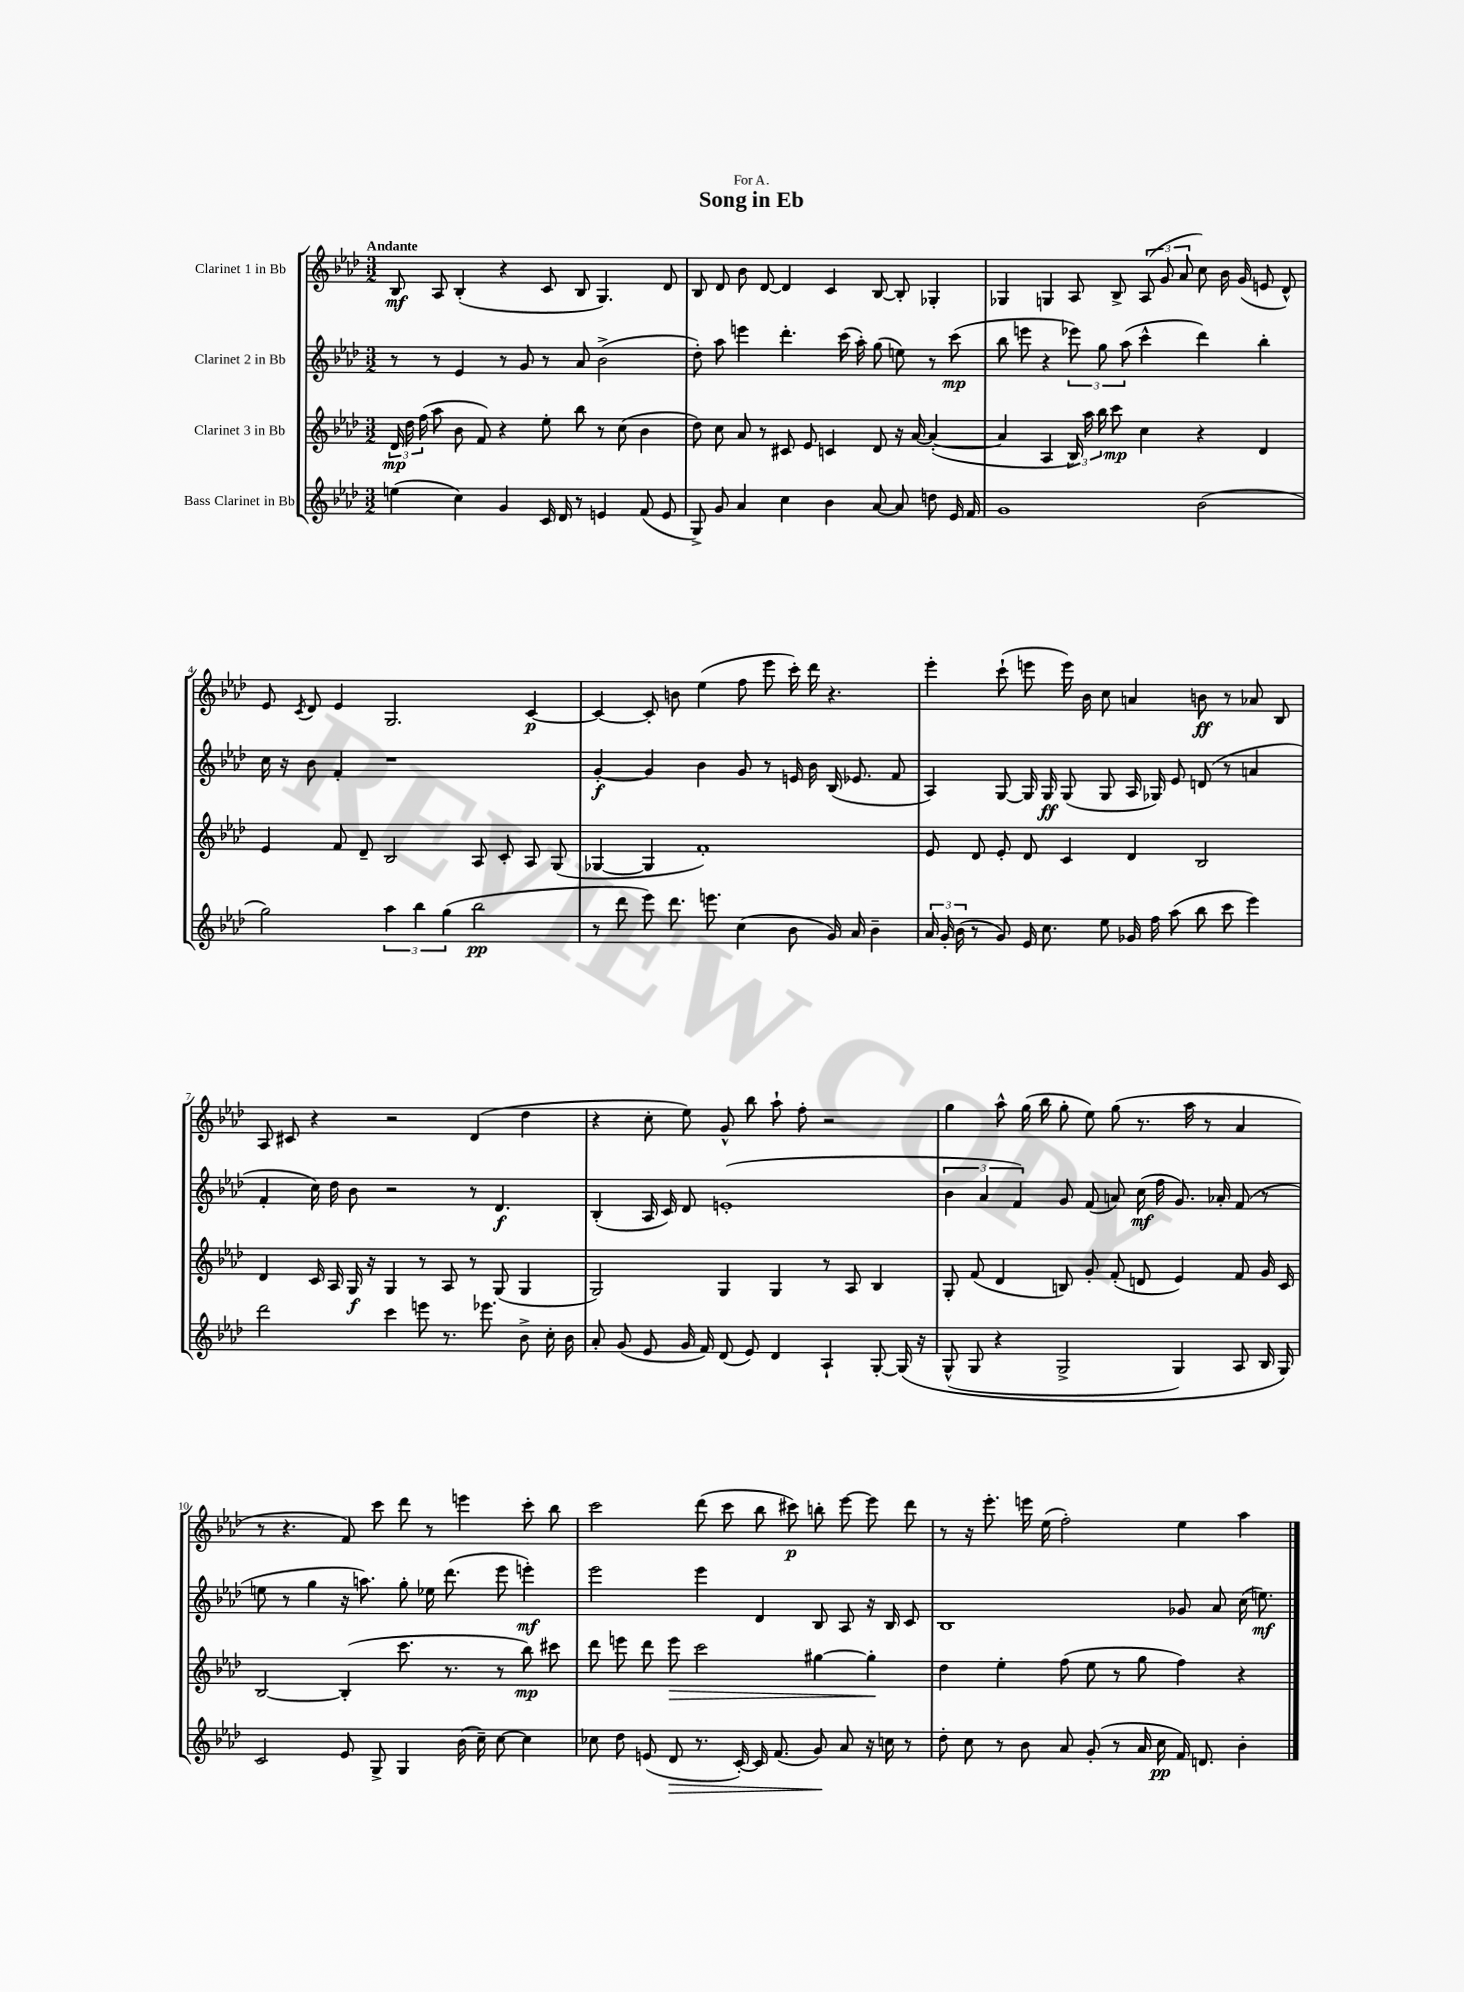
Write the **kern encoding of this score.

**kern	**kern	**kern	**kern
*staff4	*staff3	*staff2	*staff1
*clefG2	*clefG2	*clefG2	*clefG2
*k[b-e-a-d-]	*k[b-e-a-d-]	*k[b-e-a-d-]	*k[b-e-a-d-]
*M3/2	*M3/2	*M3/2	*M3/2
(4ee	24d-	8r	8B-
.	24dd-	.	.
.	(24ff	.	.
.	8aa-	8r	8A-
4cc)	8b-	4e-	(4B-'
.	8f)	.	.
4g	4r	8r	4r
.	.	8g	.
16c	8ee-'	8r	8c
16d-	.	.	.
8r	8bb-	8a-	8B-
4e	8r	(2b-^	4.G)
.	(8cc	.	.
(8f	4b-	.	.
8e	.	.	8d-
=	=	=	=
8G^)	8dd-)	8dd-')	8B-
8g	8cc	8aa-	8d-
4a-	8a-	4eee	8b-
.	8r	.	[8d-
4cc	8c#	4.ddd-'	4d-]
.	8e-	.	.
4b-	4c	.	4c
.	.	(16ccc	.
.	.	16aa-')	.
[8a-	8d-	(8gg	[8B-
8a-]	16r	8ee)	8B-']
.	[16a-	.	.
8dd	(4a-'_	8r	4G-'
16e-	.	(8ccc	.
16f	.	.	.
=	=	=	=
1g	4a-]	8bb-	4G-
.	.	8eee	.
.	4A-	4r	4G
.	24B-)	12eee-)	8A-
.	24aa-	.	.
.	24bb-	12gg	.
.	8ccc	.	8B-^
.	.	(12aa-	.
.	4cc	4ccc^^	(12A-
.	.	.	12g
.	.	.	12a-
(2b-	4r	4ddd-)	8cc)
.	.	.	16b-
.	.	.	(16g
.	4d-	4bb-'	8e
.	.	.	8d-^^)
=	=	=	=
2gg)	4e-	16cc	8e-
.	.	16r	.
.	.	.	8qc
.	.	8b-	8d-
.	8f	4f'	4e-
.	8d-~	.	.
6aa-	2B-	1r	2.G
6bb-	.	.	.
(6gg	.	.	.
2bb-	8A-	.	.
.	8c'	.	.
.	8A-	.	[4c
.	(8G	.	.
=	=	=	=
8r	[4G-	[4g'	4c_
8ddd-	.	.	.
8eee-)	4G-]	4g]	8c']
8.ddd-	.	.	8b
.	1f')	4b-	(4ee-
8.eee	.	.	.
(4cc	.	8g	8ff
.	.	8r	8eee-
8b-	.	16e	16ccc')
.	.	16b-	16ddd-
16g)	.	(16B-	4.r
16a-	.	8.e-	.
4b-~	.	.	.
.	.	8f	.
=	=	=	=
24a-	8e-	4A-)	4eee-'
24g'	.	.	.
(24b-	.	.	.
8r	8d-	.	.
8g)	8e-'	[8G	(8ccc`
16e-	8d-	16G]	8eee
8.cc	.	16G	.
.	4c	(8G	16eee)
.	.	.	16b-
8ee-	.	8G	8cc
16g-	4d-	16A-	4a
16ff	.	16G-)	.
(8aa-	.	8e-	.
8bb-	2B-	(8d	8b
8ccc	.	8r	8r
4eee-)	.	4a	8a-
.	.	.	8B-
=	=	=	=
2ddd-	4d-	4f'	8A-
.	.	.	8c#
.	16c	16cc)	4r
.	16A-	16dd-	.
.	16G	8b-	.
.	16r	.	.
4ccc	4G	2r	2r
8eee	8r	.	.
8.r	8A-	.	.
.	8r	8r	(4d-
8.eee-	.	.	.
.	(8G	4.d-	.
8b-^	4G	.	4dd-
16cc'	.	.	.
16b-	.	.	.
=	=	=	=
8a-'	2G)	(4B-'	4r
(8g	.	.	.
8e-	.	16A-	8cc'
.	.	16c)	.
16g	.	8d-	8ee-)
16f)	.	.	.
(8d-	4G	(1e'	8g^^
8e-)	.	.	8bb-
4d-	4G	.	8aa-`
.	.	.	8ff'
4A-`	8r	.	2r
.	8A-	.	.
[8G'	4B-	.	.
&(16G]	.	.	.
16r	.	.	.
=	=	=	=
(8G^^	8G'	6b-	4gg
8G	(8f	.	.
.	.	6a-	.
4r	4d-	.	8aa-^^
.	.	6f)	.
.	.	.	(16gg
.	.	.	16bb-
2G^	8B)	8g	8gg'
.	8g'	(8f	8ee-)
.	(8f'	8a)	(8gg
.	8d	(16cc	8.r
.	.	16ff	.
4G)	4e-)	8.g)	.
.	.	.	16aa-
.	.	.	8r
.	.	16a-'	.
8A-	8f	(8f	4a-
16B-	16g	8r	.
16G&)	16c	.	.
=	=	=	=
2c	[2B-	8ee	8r
.	.	8r	4.r
.	.	4gg	.
8e-	(4B-']	16r	8f)
.	.	8.aa)	.
8G^	.	.	8ccc
4G	8.ccc	8gg'	8ddd-
.	.	16ee-	8r
.	8.r	(8.ddd-	.
(16b-	.	.	4eee
16cc~)	.	.	.
[8cc	8r	8eee-	.
4cc]	8bb-)	4eee')	8ccc'
.	8ccc#	.	8bb-
=	=	=	=
8cc-	8ddd-	2eee-	2ccc
8dd-	8eee	.	.
(8e	8ddd-	.	.
8d-	8eee	.	.
8.r	2ccc	4eee-	(8ddd-
.	.	.	8ccc
[16c')	.	.	.
16c]	.	4d-	8bb-
(8.f	.	.	.
.	.	.	8ccc#)
8g)	[4gg#	8B-	8bb'
8a-	.	8A-	[8eee-
16r	4gg#']	16r	8eee-]
16cc	.	16B-	.
8r	.	8c	8ddd-
=	=	=	=
8dd-'	4dd-	1B-	8r
8cc	.	.	16r
.	.	.	8.eee-'
8r	4ee-'	.	.
8b-	.	.	16eee
.	.	.	(16ee-
8a-	(8ff	.	2ff')
(8g'	8ee-	.	.
8r	8r	.	.
16a-	8gg	.	.
16cc	.	.	.
16f)	4ff)	8g-	4ee-
8.d	.	.	.
.	.	8a-	.
4b-'	4r	(16cc	4aa-
.	.	8.ee)	.
==	==	==	==
*-	*-	*-	*-
